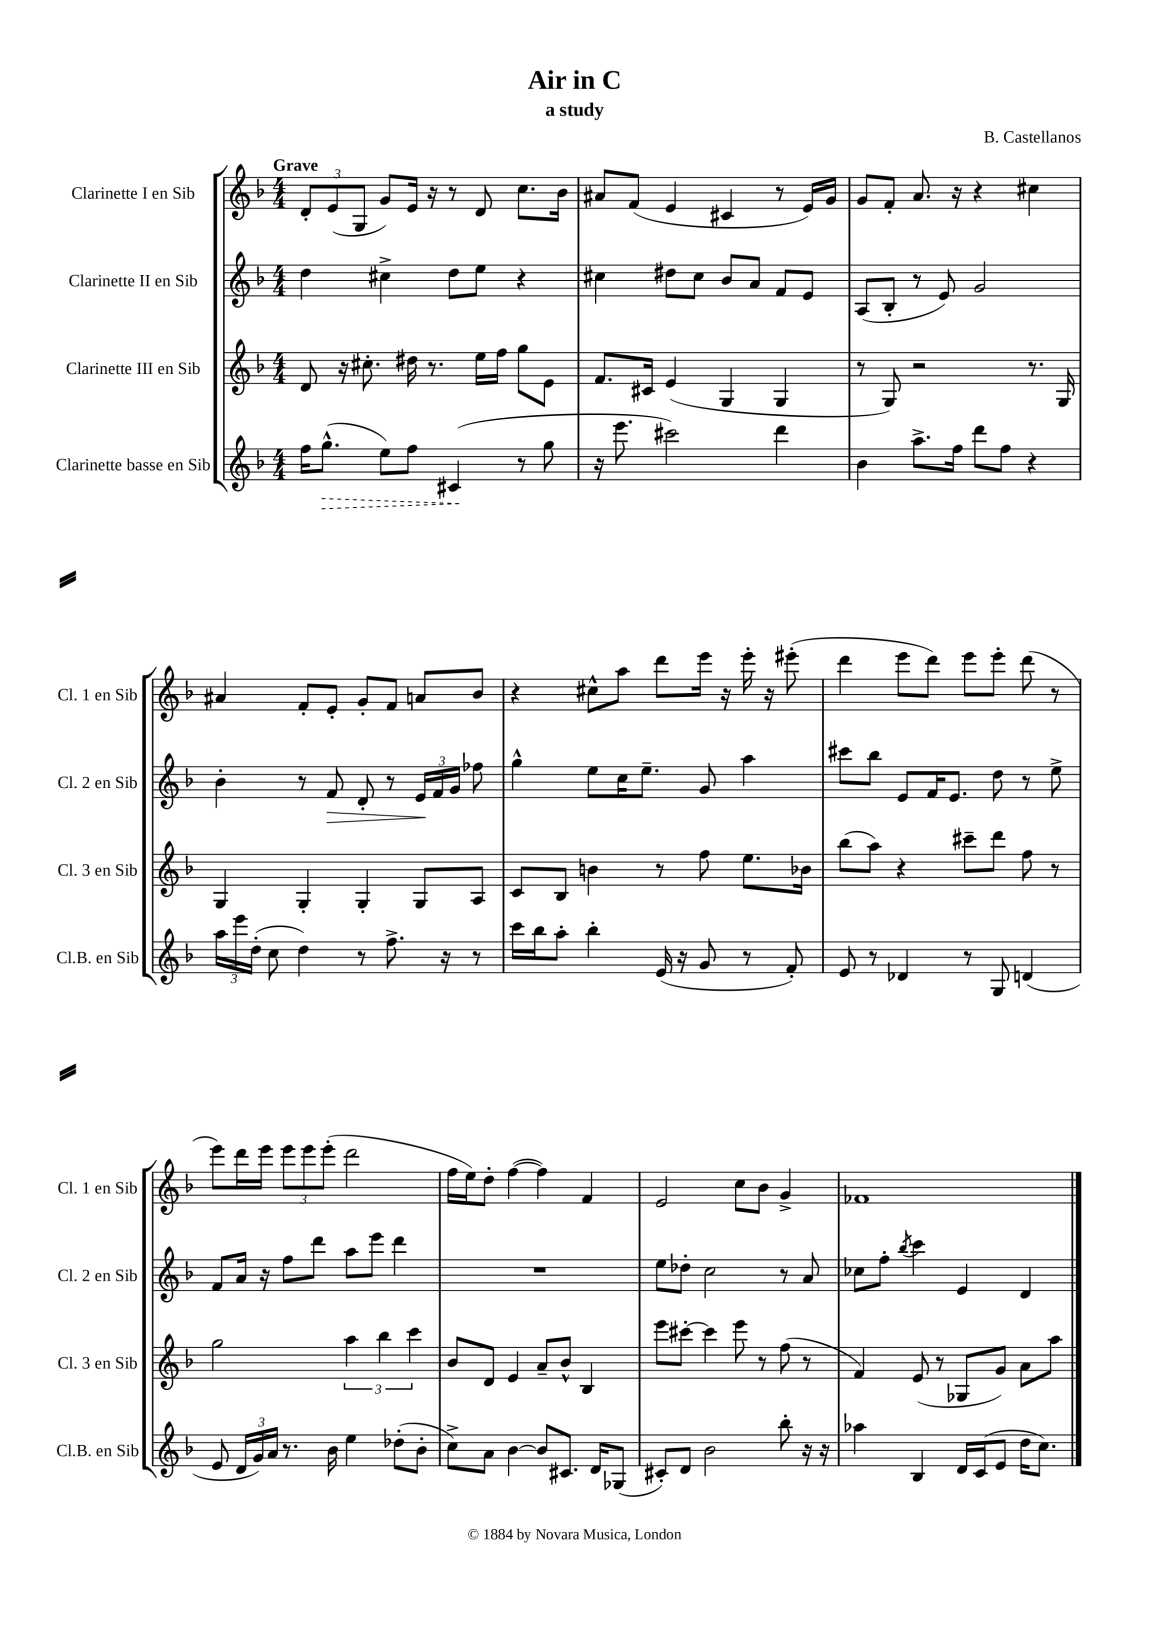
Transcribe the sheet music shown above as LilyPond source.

\header { title = "Air in C" composer = "B. Castellanos" subtitle = "a study" }
<<
\new StaffGroup <<
\new Staff = "s0" \with { instrumentName = "Clarinette I en Sib" shortInstrumentName = "Cl. 1 en Sib" } {
    \clef treble \key f \major \numericTimeSignature \time 4/4 \tempo "Grave"
    \autoBeamOff \tuplet 3/2 { d'8[-. e'8( g8] } g'8[) e'16] r16 r8 d'8 c''8.[ bes'16] |
    ais'8[ f'8]( e'4 cis'4 r8 e'16[) g'16] |
    g'8[ f'8]-. a'8. r16 r4 cis''4 |
    ais'4 f'8[-. e'8]-. g'8[-. f'8] a'8[ bes'8] |
    r4 cis''8[-^ a''8] d'''8[ e'''16] r16 e'''16-. r16 eis'''8-.( |
    d'''4 e'''8[ d'''8]) e'''8[ e'''8]-. d'''8( r8 |
    e'''8[) d'''16 e'''16] \tuplet 3/2 { e'''8[ e'''8 e'''8]-.( } d'''2 |
    f''16[ e''16) d''8]-. f''4~( f''4) f'4 |
    e'2 c''8[ bes'8] g'4-> |
    fes'1 \bar "|." |
}
\new Staff = "s1" \with { instrumentName = "Clarinette II en Sib" shortInstrumentName = "Cl. 2 en Sib" } {
    \clef treble \key f \major \numericTimeSignature \time 4/4
    \autoBeamOff d''4 cis''4-> d''8[ e''8] r4 |
    cis''4 dis''8[ cis''8] bes'8[ a'8] f'8[ e'8] |
    a8[( bes8]-. r8 e'8) g'2 |
    bes'4-. r8 f'8\> d'8-. r8 \tuplet 3/2 { e'16[\! f'16 g'16] } fes''8 |
    g''4-^ e''8[ c''16 e''8.]-- g'8 a''4 |
    cis'''8[ bes''8] e'8[ f'16 e'8.] d''8 r8 e''8-> |
    f'8[ a'16] r16 f''8[ d'''8] a''8[ e'''8] d'''4 |
    R1 |
    e''8[ des''8]-. c''2 r8 a'8 |
    ces''8[ f''8]-. \acciaccatura { bes''8 } c'''4 e'4 d'4 \bar "|." |
}
\new Staff = "s2" \with { instrumentName = "Clarinette III en Sib" shortInstrumentName = "Cl. 3 en Sib" } {
    \clef treble \key f \major \numericTimeSignature \time 4/4
    \autoBeamOff d'8 r16 cis''8.-. dis''16 r8. e''16[ f''16] g''8[ e'8] |
    f'8.[ cis'16] e'4( g4 g4 |
    r8 g8) r2 r8. g16 |
    g4 g4-. g4-. g8[ a8] |
    c'8[ bes8] b'4 r8 f''8 e''8.[ bes'16] |
    bes''8[( a''8]) r4 cis'''8[-- d'''8] f''8 r8 |
    g''2 \tuplet 3/2 { a''4 bes''4 c'''4 } |
    bes'8[ d'8] e'4 a'8[-- bes'8]-^ bes4 |
    e'''8[ cis'''8]~-. cis'''4 e'''8 r8 f''8( r8 |
    f'4) e'8( r8 ges8[ g'8]) a'8[ a''8] \bar "|." |
}
\new Staff = "s3" \with { instrumentName = "Clarinette basse en Sib" shortInstrumentName = "Cl.B. en Sib" } {
    \clef treble \key f \major \numericTimeSignature \time 4/4
    \autoBeamOff f''16[ \once \override Hairpin.style = #'dashed-line g''8.]-^\>( e''8[) f''8] cis'4\!( r8 g''8 |
    r16 e'''8. cis'''2) d'''4 |
    bes'4 a''8.[-> f''16] d'''8[ f''8] r4 |
    \tuplet 3/2 { a''16[ e'''16 d''16]-.( } c''8 d''4) r8 f''8.-> r16 r8 |
    c'''16[ bes''16 a''8]-. bes''4-. e'16( r16 g'8 r8 f'8-.) |
    e'8 r8 des'4 r8 g8 d'4( |
    e'8 \tuplet 3/2 { d'16[ g'16) a'16] } r8. bes'16 e''4 des''8[-.( bes'8]-. |
    c''8[->) a'8] bes'4~ bes'8[ cis'8.] d'16[ ges8]( |
    cis'8[-.) d'8] bes'2 bes''8-. r16 r16 |
    aes''4 bes4 d'16[ c'16( e'8] d''16[ c''8.]) \bar "|." |
}
>>
>>
\layout { \context { \Score \remove "Bar_number_engraver" } }
